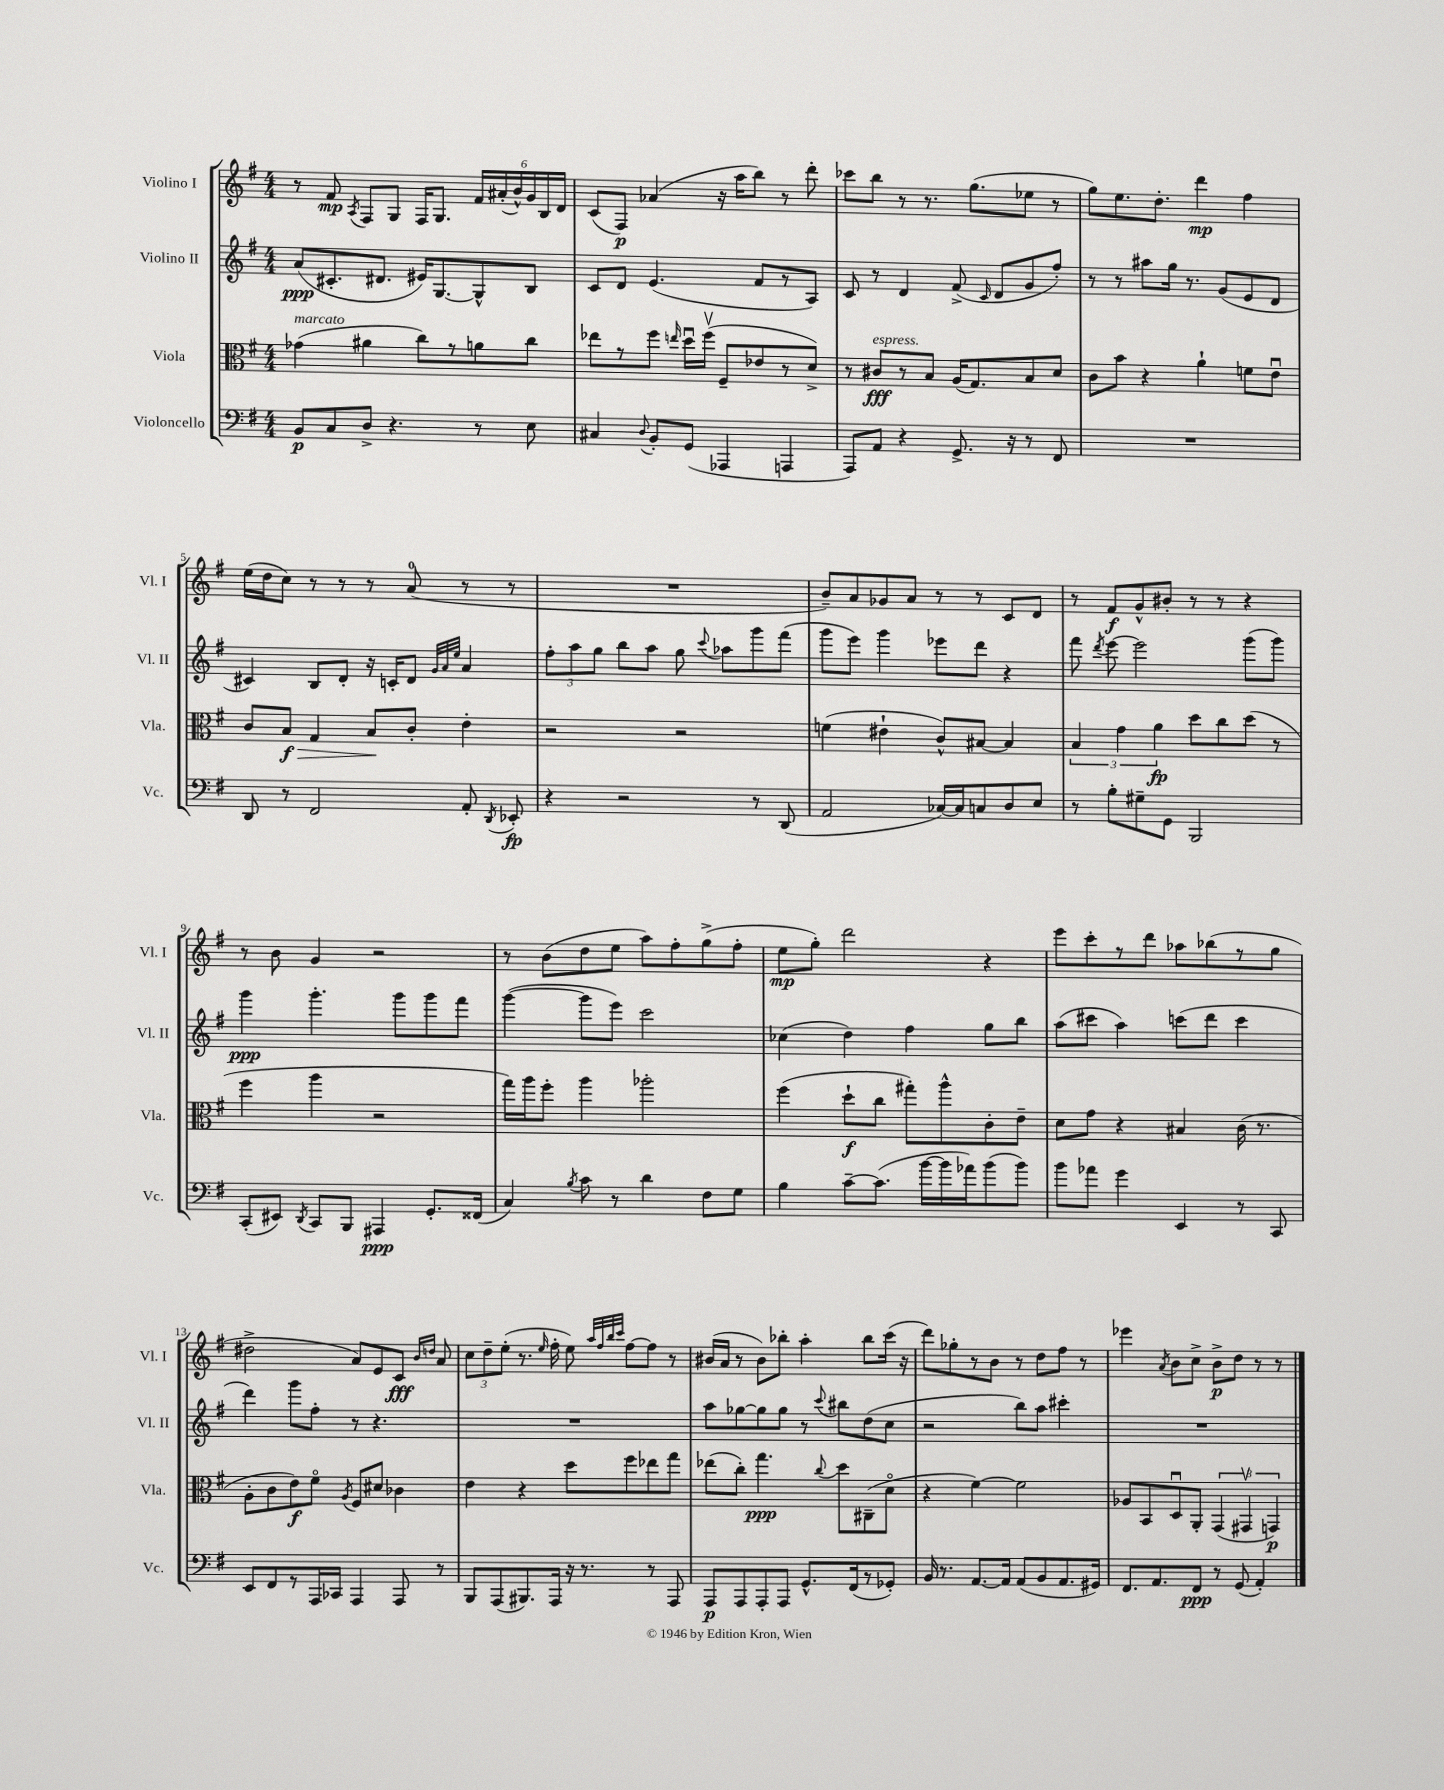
<<
\new StaffGroup <<
\new Staff = "s0" \with { instrumentName = "Violino I" shortInstrumentName = "Vl. I" } {
    \clef treble \key g \major \numericTimeSignature \time 4/4
    \autoBeamOff r8 fis'8\mp \acciaccatura { a8 } fis8[ g8] fis16[ g8.] \tuplet 6/4 { fis'16[ ais'16-.( b'16-^) g'16 b16 d'16] } |
    c'8[( fis8]\p) aes'4( r16 a''16[ b''8]) r8 d'''8-. |
    ces'''8[ b''8] r8 r8. g''8.[( ees''8] r8 |
    g''8[) e''8. d''8.]-. d'''4\mp fis''4 |
    e''16[( d''16 c''8]) r8 r8 r8 a'8-0( r8 r8 |
    R1 |
    b'8[--) a'8 ges'8 a'8] r8 r8 c'8[ d'8] |
    r8 fis'8[\f g'8-^ bis'8]-. r8 r8 r4 |
    r8 b'8 g'4 r2 |
    r8 b'8[( d''8 e''8] a''8[) fis''8-. g''8->( fis''8]-. |
    e''8[\mp g''8]-.) d'''2 r4 |
    e'''8[ c'''8-. r8 d'''8] aes''8[ bes''8( r8 g''8] |
    dis''2-> a'8[) e'8 c'8]\fff \grace { b'16[ d''16] } a'8 |
    \tuplet 3/2 { c''8[ d''8-- e''8]-.( } r8. \grace { e''16 } fis''16-. e''8) \grace { a''32[ fis''32 b''32 c'''32] } fis''8[~ fis''8] r8 |
    bis'16[( a'16] r8 bis'8[) bes''8]-. a''4-. bes''8[ c'''16]( r16 |
    d'''8[) ges''8-. r8 b'8] r8 d''8[ fis''8] r8 |
    ees'''4 \acciaccatura { a'8 } b'8[ c''8]-> b'8[->\p d''8] r8 r8 \bar "|." |
}
\new Staff = "s1" \with { instrumentName = "Violino II" shortInstrumentName = "Vl. II" } {
    \clef treble \key g \major \numericTimeSignature \time 4/4
    \autoBeamOff a'8[\ppp( cis'8.-. dis'8.] eis'16[) g8.~ g8-^ b8] |
    c'8[ d'8] e'4.( fis'8[ r8 a8]) |
    c'8 r8 d'4 fis'8->( \grace { c'16 } d'8[ g'8 fis''8]-.) |
    r8 r8 ais''8[ g''16] r8. g'8[( e'8 d'8] |
    cis'4) b8[ d'8]-. r16 c'16[-. d'8] \grace { g'32[ a'32 e''32] } a'4 |
    \tuplet 3/2 { fis''8[-. a''8 g''8] } b''8[ a''8] g''8 \appoggiatura { c'''8 } aes''8[ g'''8 fis'''8]( |
    g'''8[ e'''8]) g'''4 ees'''8[ d'''8] r4 |
    fis'''8 \acciaccatura { d'''8 } e'''8~ e'''2 g'''8[( g'''8]) |
    g'''4\ppp g'''4.-. g'''8[ g'''8 fis'''8] |
    g'''4~( g'''8[ e'''8]) c'''2 |
    ces''4( d''4) fis''4 g''8[ b''8] |
    a''8[( cis'''8] a''4) c'''8[( d'''8] c'''4 |
    d'''4) g'''8[ fis''8]-. r8 r4. |
    R1 |
    a''8[ ges''8~ ges''8 ges''8] r8 \appoggiatura { c'''8 } bis''8[ d''8( c''8] |
    r2 b''8[) a''8] cis'''4-. |
    R1 \bar "|." |
}
\new Staff = "s2" \with { instrumentName = "Viola" shortInstrumentName = "Vla." } {
    \clef alto \key g \major \numericTimeSignature \time 4/4
    \autoBeamOff ges'4^\markup { \italic "marcato" }( ais'4 c''8[) r8 a'8 c''8] |
    ees''8[ r8 fis''8] \grace { e''16 } d''16[\downbow fis''16]\upbow( fis8[-- ees'8 r8 d'8]->) |
    r8 cis'8[\fff^\markup { \italic "espress." } r8 b8] a16[( g8.) b8 d'8] |
    c'8[ b'8] r4 a'4-! f'8[ e'8]\downbow |
    c'8[ b8]\f\> g4 b8[\! c'8]-. e'4-. |
    r2 r2 |
    f'4( eis'4-! c'8[-^) bis8]~ bis4 |
    \tuplet 3/2 { b4 g'4 a'4\fp } d''8[ c''8 d''8]( r8 |
    fis''4 a''4 r2 |
    g''16[) a''16 fis''8]-. a''4 aes''2-. |
    fis''4( d''8[-!\f c''8] gis''8[-.) a''8-^ c'8-. e'8]-- |
    d'8[ g'8] r4 bis4 c'16( r8. |
    a8[-. c'8 e'8\f) fis'8]\flageolet \acciaccatura { a8 } fis8[ dis'8] ces'4 |
    e'4 r4 d''8[ fis''8 ees''8 g''8] |
    ees''8[( c''8]-.) g''4.\ppp \appoggiatura { c''8 } d''8[ cis8--( d'8]\flageolet |
    r4 fis'4~) fis'2 |
    aes8[ b,8 d8\downbow a,8]-. \tuplet 3/2 { g,4( gis,4\upbow g,4\p) } \bar "|." |
}
\new Staff = "s3" \with { instrumentName = "Violoncello" shortInstrumentName = "Vc." } {
    \clef bass \key g \major \numericTimeSignature \time 4/4
    \autoBeamOff b,8[\p c8 d8]-> r4. r8 e8 |
    cis4 \appoggiatura { d8 } b,8[-. g,8]( aes,,4 a,,4 |
    a,,8[) a,8] r4 g,8.-> r16 r8 fis,8 |
    R1 |
    d,8 r8 fis,2 a,8-. \acciaccatura { d,8 } ees,8-.\fp |
    r4 r2 r8 d,8( |
    a,2 ces16[~) ces16 c8 d8 e8] |
    r8 b8[-. gis8-- g,8] b,,2 |
    c,8[-.( eis,8]) \acciaccatura { d,8 } c,8[ b,,8] ais,,4\ppp g,8.[-. fisis,16]( |
    c4) \acciaccatura { b8 } c'8 r8 d'4 fis8[ g8] |
    b4 c'8[~-- c'8.]( b'16[~ b'16 aes'16) b'8( b'8]) |
    b'8[ aes'8] g'4 e,4 r8 c,8 |
    e,8[ fis,8 r8 a,,16 ces,16] a,,4 a,,8 r8 |
    b,,8[ a,,8( bis,,8.) a,,16] r16 r8. r8 a,,8 |
    a,,8[\p a,,8 a,,8-. a,,8] g,8.[-^ fis,16( r8 ges,8]-.) |
    b,16 r8. a,8.[~ a,16] a,8[( b,8 a,8. gis,16]) |
    fis,8.[ a,8. fis,8]\ppp r8 g,8( a,4-.) \bar "|." |
}
>>
>>
